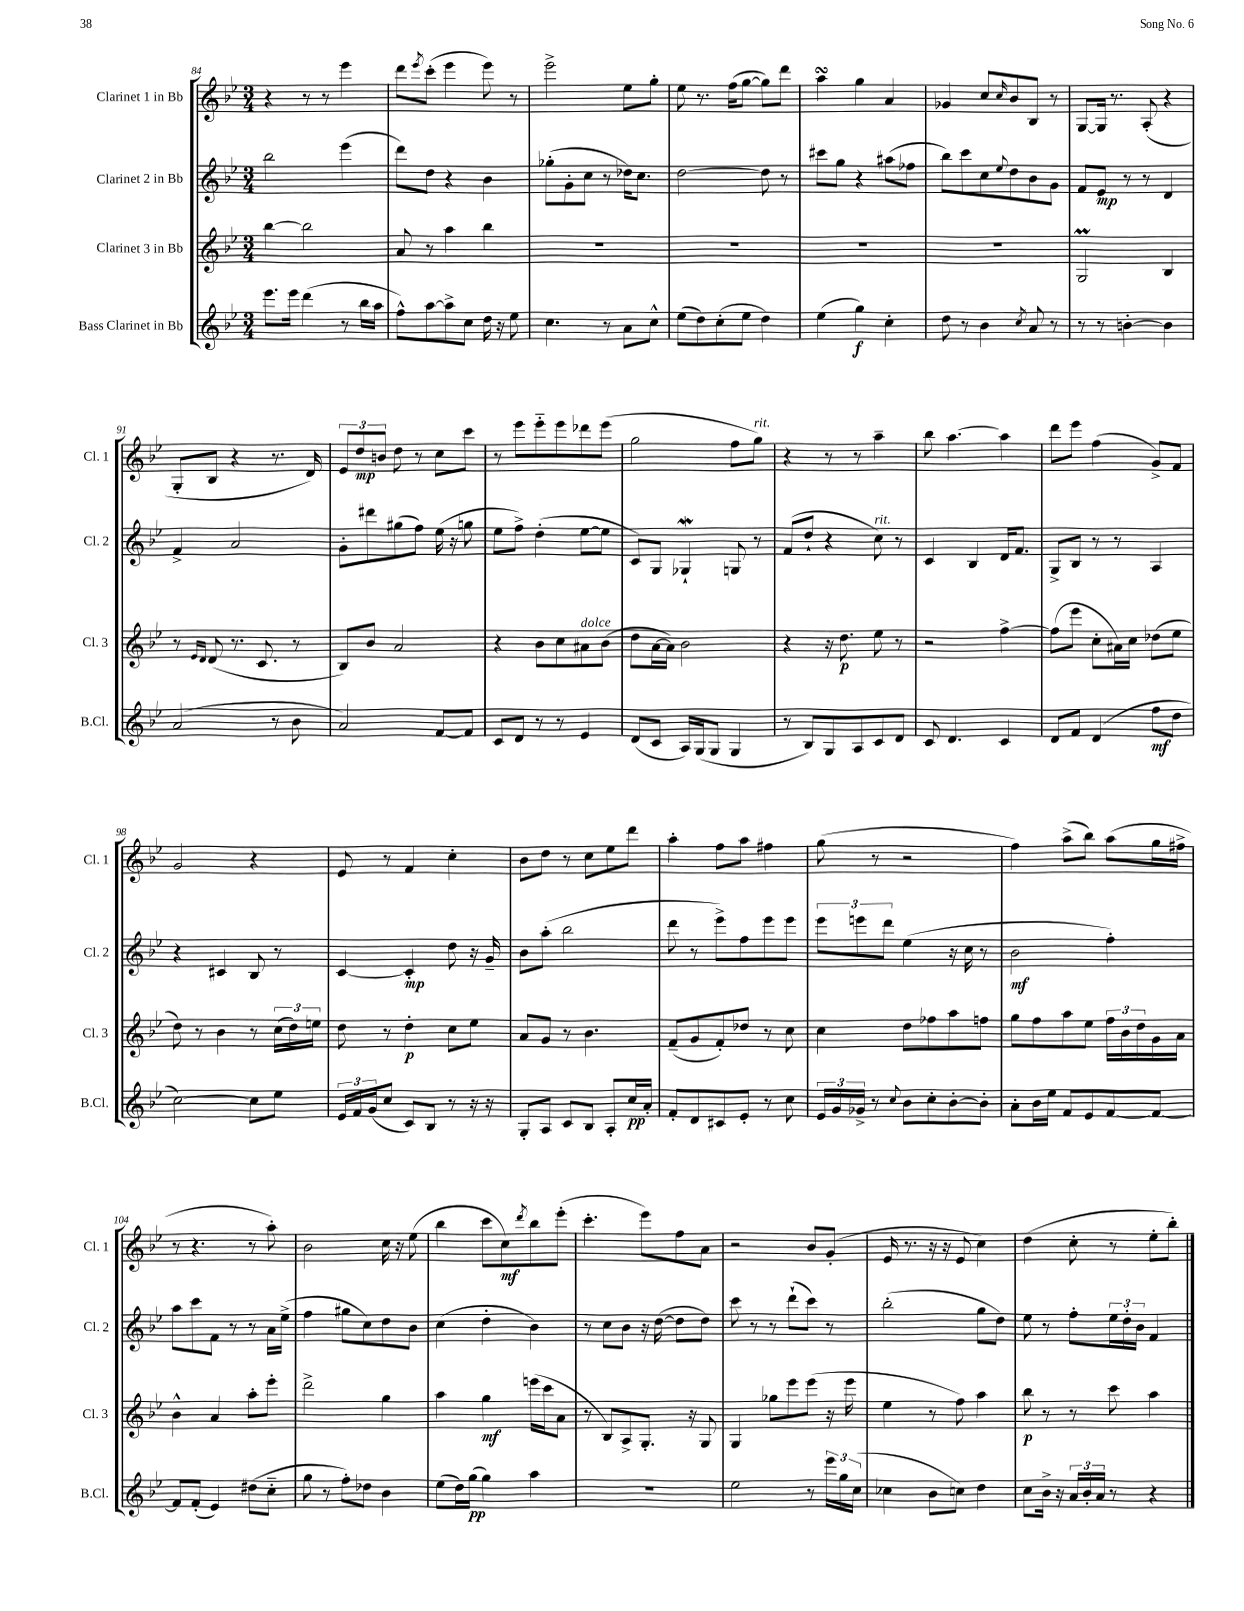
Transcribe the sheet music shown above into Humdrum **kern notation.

**kern	**kern	**kern	**kern
*staff4	*staff3	*staff2	*staff1
*clefG2	*clefG2	*clefG2	*clefG2
*k[b-e-]	*k[b-e-]	*k[b-e-]	*k[b-e-]
*M3/4	*M3/4	*M3/4	*M3/4
8.eee-	[4bb-	2bb-	4r
16eee-	.	.	.
(4ddd	2bb-]	.	8r
.	.	.	8r
8r	.	(4eee-	4eee-
16bb-	.	.	.
16aa	.	.	.
=	=	=	=
8ff^^)	8a	8ddd)	8ddd
.	.	.	8qeee-
[8aa	8r	8dd	(8ccc'
8aa^]	4aa	4r	4eee-
8cc	.	.	.
16dd	4bb-	4b-	8eee-)
16r	.	.	.
8ee-	.	.	8r
=	=	=	=
4.cc	2.r	(8gg-'	2eee-^
.	.	8g'	.
.	.	8cc	.
8r	.	8r	.
8a	.	16dd-)	8ee-
.	.	8.cc	.
8cc^^	.	.	8gg'
=	=	=	=
(8ee-	2.r	[2dd	8ee-
8dd)	.	.	8.r
(8cc'	.	.	.
.	.	.	(16ff
8ee-	.	.	[8gg
4dd)	.	8dd]	8gg])
.	.	8r	8ddd
=	=	=	=
(4ee-	2.r	8ccc#	4aa
.	.	8gg	.
4gg)	.	4r	4gg
4cc'	.	(8aa#	4a
.	.	8ff-	.
=	=	=	=
8dd	2.r	8bb-)	4g-
8r	.	8ccc	.
4b-	.	8cc	8cc
.	.	8qqee-	16qqcc
.	.	8dd	8b-
8qcc	.	.	.
8a	.	8b-	8B-
8r	.	8g	8r
=	=	=	=
8r	2G	8f	[8G
8r	.	8e-	16G]
.	.	.	8.r
[4b'	.	8r	.
.	.	8r	(8A'
4b]	4B-	4d	4r
=	=	=	=
(2a	8r	4f^	8G'
.	16qqe-	.	.
.	16qqd	.	.
.	(8d	.	8B-
.	8.r	2a	4r
.	8.c	.	.
8r	.	.	8.r
8b-	8r	.	.
.	.	.	16d)
=	=	=	=
2a)	8B-)	8g'	12e-
.	.	.	12dd
.	8b-	8ddd#	.
.	.	.	12b
.	2a	(8gg#	8dd
.	.	8ff)	8r
[8f	.	(16ee-	8cc
.	.	16r	.
8f]	.	8gg	8ccc
=	=	=	=
8c	4r	8ee-	8r
8d	.	8ff^)	8eee-
8r	8b-	(4dd'	8eee-'~
8r	8cc	.	8eee-
4e-	8a#	[8ee-	8ddd-
.	(8b-	8ee-]	(8eee-
=	=	=	=
(8d	8dd	8c)	2gg
8c	[16a	8G	.
.	16a])	.	.
16A)	2b-	4G-`	.
(16G	.	.	.
8G	.	.	.
4G	.	8G	8ff
.	.	8r	8gg)
=	=	=	=
8r	4r	(8f	4r
8B-)	.	8dd`	.
8G	16r	4r	8r
.	8.dd	.	.
8A	.	.	8r
8c	8ee-	8cc)	4aa~
8d	8r	8r	.
=	=	=	=
8c	2r	4c	8bb-
4.d	.	.	[4.aa
.	.	4B-	.
4c	[4ff^	16d	4aa]
.	.	8.f	.
=	=	=	=
8d	(8ff]	8G^	8ddd
8f	8eee-	8B-	8eee-
(4d	8cc'	8r	(4ff
.	16a#)	8r	.
.	16cc	.	.
8ff	(8dd-	4A	8g^)
8dd	8ee-	.	8f
=	=	=	=
[2cc)	8dd)	4r	2g
.	8r	.	.
.	4b-	4c#	.
8cc]	8r	8B-	4r
8ee-	(24cc	8r	.
.	24dd)	.	.
.	24ee	.	.
=	=	=	=
24e-	8dd	[4c	8e-
24f	.	.	.
(24g	.	.	.
8cc	8r	.	8r
8c)	4dd'	4c']	4f
8B-	.	.	.
8r	8cc	8dd	4cc'
16r	8ee-	16r	.
16r	.	16g~	.
=	=	=	=
8G'	8a	8b-	8b-
8A	8g	(8aa'	8dd
8c	8r	2bb-	8r
8B-	4.b-	.	8cc
8A'	.	.	8ee-
16cc	.	.	8ddd
16a'	.	.	.
=	=	=	=
8f'	(8f~	8ddd	4aa'
8d	8g	8r	.
8c#	8f')	8eee-^)	8ff
8e-'	8dd-	8ff	8aa
8r	8r	8eee-	4ff#
8cc	8cc	8eee-	.
=	=	=	=
24e-	4cc	12eee-	(8gg
24g	.	.	.
24g-^	.	12eee	.
8r	.	.	8r
.	.	12ddd	.
8qqcc	.	.	.
8b-	8dd	(4ee-	2r
8cc'	8ff-	.	.
[8b-'	8aa	16r	.
.	.	16cc	.
8b-']	8ff	8r	.
=	=	=	=
8a'	8gg	2b-	4ff)
16b-	8ff	.	.
16ee-	.	.	.
8f	8aa	.	(8aa^
8e-	8ee-	.	8bb-)
[8f	24ff	4ff')	(8aa
.	24b-	.	.
.	24dd	.	.
8f_	16g	.	16gg
.	16a	.	16ff#^
=	=	=	=
8f]	4b-^^	8aa	8r
(8f'	.	8ccc	4.r
4e-)	4a	8f	.
.	.	8r	.
(8dd#	8aa'	8r	8r
8cc'~	8eee-'	16a	8aa')
.	.	(16ee-^	.
=	=	=	=
8gg	2ddd^	4ff	2b-
8r	.	.	.
8ff')	.	8gg#	.
8dd-	.	8cc)	.
4b-	4gg	8dd	16cc
.	.	.	16r
.	.	8b-	(8ee-
=	=	=	=
(8ee-	4aa	(4cc	4bb-
16dd)	.	.	.
(16gg	.	.	.
4gg)	4gg	4dd'	8ccc
.	.	.	8cc)
.	.	.	8qddd
4aa	(16eee	4b-)	8bb-
.	16ccc	.	.
.	8a	.	(8eee-'
=	=	=	=
2.r	8r	8r	4.ccc'
.	8B-)	8cc	.
.	8A^	8b-	.
.	8.G'	16r	8eee-)
.	.	([16dd	.
.	.	8dd]	8ff
.	16r	.	.
.	8G	8dd)	8a
=	=	=	=
2ee-	4G	8ccc	2r
.	.	8r	.
.	8gg-	8r	.
.	8eee-	(8ddd`	.
8r	(8eee-	8ccc)	8b-
24eee-	16r	8r	(8g'
24gg	.	.	.
.	16eee-	.	.
(24cc	.	.	.
=	=	=	=
4cc-	4ee-	(2bb-'	16e-
.	.	.	8.r
8b-	8r	.	16r
.	.	.	16r
8cc)	8ff)	.	8e-
4dd	4aa	8gg	4cc)
.	.	8dd)	.
=	=	=	=
8cc	8bb-	8ee-	(4dd
16b-^	8r	8r	.
16r	.	.	.
24a	8r	8ff'	8cc'
24b-'	.	.	.
24a	.	.	.
8r	8ccc	24ee-	8r
.	.	24dd'	.
.	.	24b-	.
4r	4aa	4f	8ee-'
.	.	.	8bb-')
==	==	==	==
*-	*-	*-	*-
